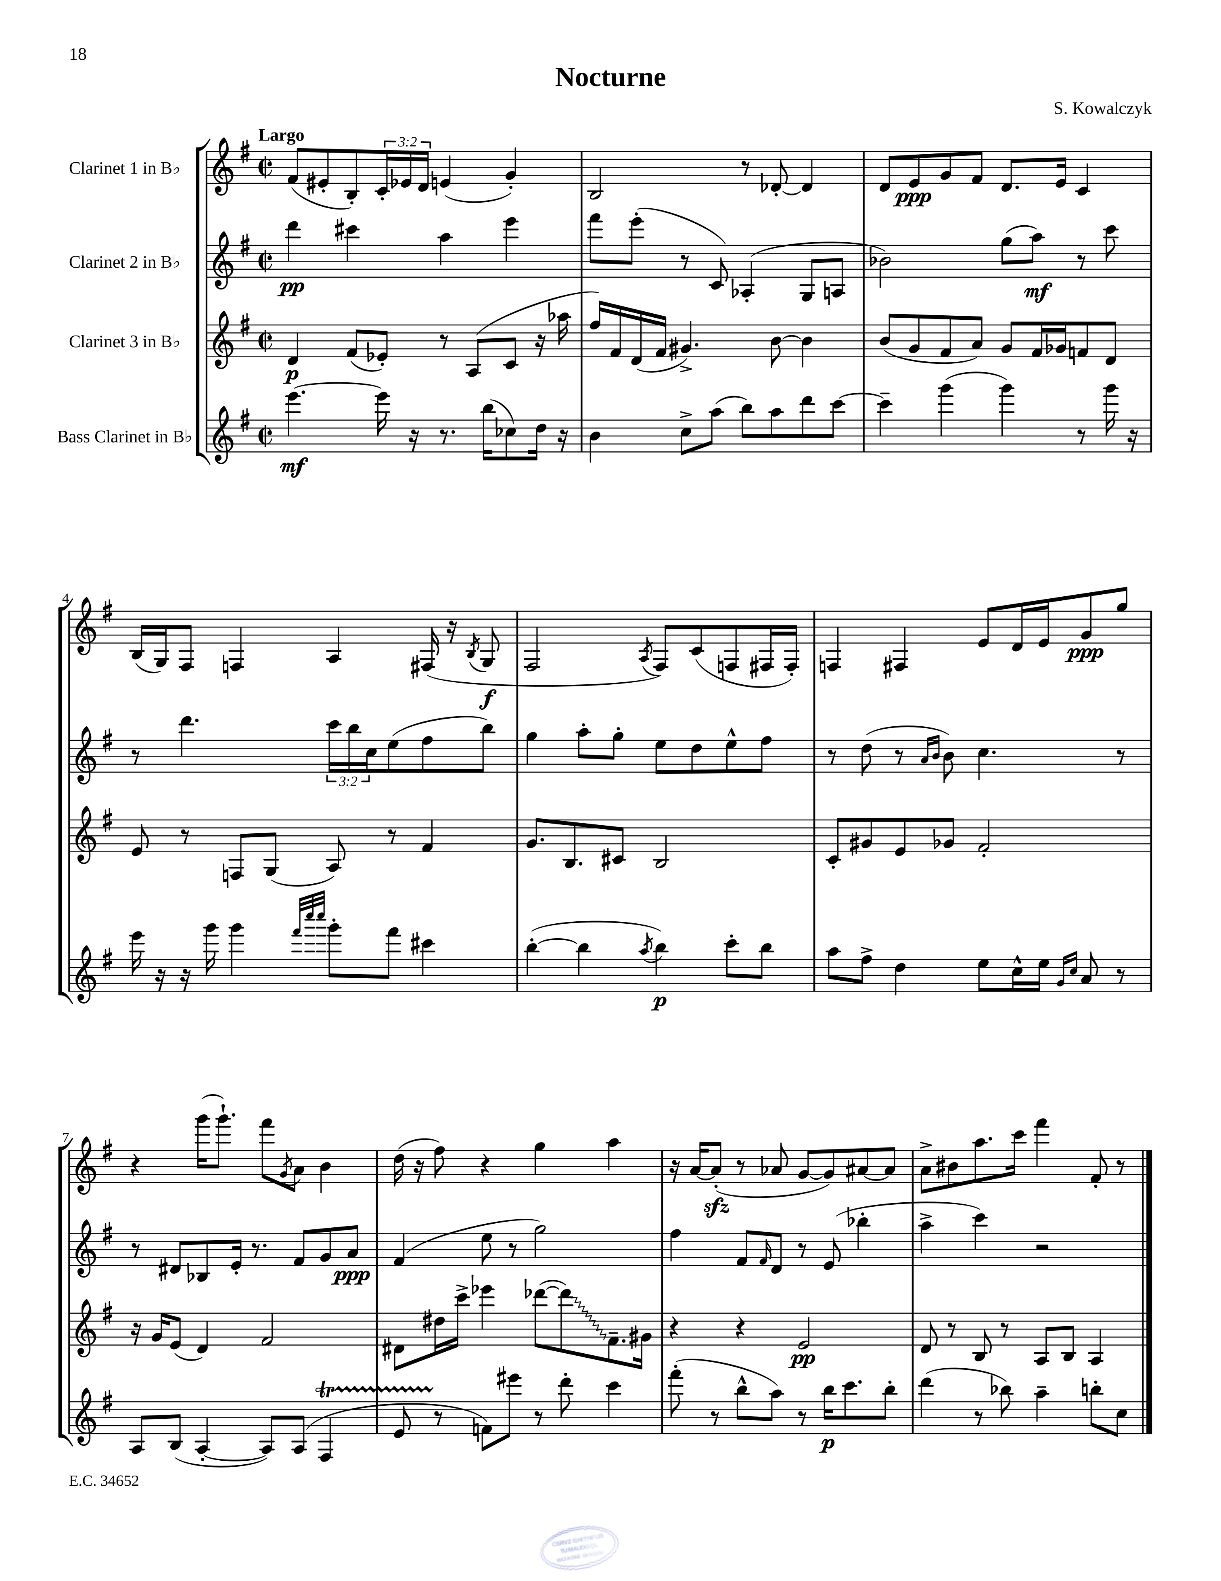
\header { title = "Nocturne" composer = "S. Kowalczyk" }
<<
\new StaffGroup <<
\new Staff = "s0" \with { instrumentName = "Clarinet 1 in Bb" } {
    \clef treble \key g \major \defaultTimeSignature \time 2/2 \override Staff.TupletNumber.text = #tuplet-number::calc-fraction-text \tempo "Largo"
    fis'8( eis'8-. b8-.) \tuplet 3/2 { c'16-. ees'16 d'16 } e'4( g'4-.) |
    b2 r8 des'8~-. des'4 |
    d'8 e'8\ppp g'8 fis'8 d'8. e'16 c'4 |
    b16( g16) fis8 f4 a4 fis16( r16 \acciaccatura { b8 } g8\f |
    fis2 \acciaccatura { a8 } fis8) c'8( f8 fis16 fis16-.) |
    f4 fis4 e'8 d'16 e'16 g'8\ppp g''8 |
    r4 g'''16( g'''8.-!) fis'''8 \acciaccatura { g'8 } a'8 b'4 |
    d''16( r16 fis''8) r4 g''4 a''4 |
    r16 a'16~ a'8-.\sfz( r8 aes'8 g'8~ g'8) ais'8~ ais'8 |
    a'8-> bis'8 a''8. c'''16 fis'''4 fis'8-. r8 \bar "|." |
}
\new Staff = "s1" \with { instrumentName = "Clarinet 2 in Bb" } {
    \clef treble \key g \major \defaultTimeSignature \time 2/2 \override Staff.TupletNumber.text = #tuplet-number::calc-fraction-text
    d'''4\pp cis'''4 a''4 e'''4 |
    fis'''8 e'''8-.( r8 c'8) aes4-.( g8 a8 |
    bes'2) g''8( a''8\mf) r8 c'''8 |
    r8 d'''4. \tuplet 3/2 { c'''16 b''16 c''16 } e''8( fis''8 b''8) |
    g''4 a''8-. g''8-. e''8 d''8 e''8-^ fis''8 |
    r8 d''8( r8 \grace { a'16 b'16 } b'8) c''4. r8 |
    r8 dis'8 bes8 e'16-. r8. fis'8 g'8 a'8\ppp |
    fis'4( e''8 r8 g''2) |
    fis''4 fis'8 \grace { fis'16 } d'8 r8 e'8( bes''4-. |
    a''4-> c'''4) r2 \bar "|." |
}
\new Staff = "s2" \with { instrumentName = "Clarinet 3 in Bb" } {
    \clef treble \key g \major \defaultTimeSignature \time 2/2
    d'4\p fis'8( ees'8-.) r8 a8( c'8 r16 aes''16 |
    fis''16) fis'16 d'16( fis'16 gis'4.->) b'8~ b'4 |
    b'8( g'8 fis'8 a'8) g'8 fis'16 ges'16 f'8 d'8 |
    e'8 r8 f8 g8( a8) r8 fis'4 |
    g'8. b8. cis'8 b2 |
    c'8-. gis'8 e'8 ges'8 fis'2-. |
    r16 g'16 e'8( d'4) fis'2 |
    dis'8 dis''16 c'''16-> ees'''4 des'''8~( \once \override Glissando.style = #'zigzag des'''8\glissando) fis'8.-- gis'16 |
    r4 r4 e'2\pp |
    d'8 r8 b8 r8 a8 b8 a4 \bar "|." |
}
\new Staff = "s3" \with { instrumentName = "Bass Clarinet in Bb" } {
    \clef treble \key g \major \defaultTimeSignature \time 2/2
    e'''4.~\mf e'''16 r16 r8. b''16( ces''8) d''16 r16 |
    b'4 c''8-> a''8( b''8) a''8 d'''8 c'''8~ |
    c'''4-- g'''4( g'''4) r8 g'''16 r16 |
    e'''16 r16 r16 g'''16 g'''4 \grace { fis'''32 c''''32 c''''32 } g'''8-. fis'''8 cis'''4 |
    b''4~-.( b''4 \acciaccatura { a''8 } b''4\p) c'''8-. b''8 |
    a''8 fis''8-> d''4 e''8 c''16-^ e''16 \grace { g'16 c''16 } a'8 r8 |
    a8 b8( a4~-. a8) a8( fis4\startTrillSpan |
    e'8 r8\stopTrillSpan f'8) eis'''8 r8 d'''8-. c'''4 |
    fis'''8-.( r8 b''8-^ a''8) r8 b''16\p c'''8. b''8-. |
    d'''4( r8 bes''8) a''4-- b''8-. c''8 \bar "|." |
}
>>
>>
